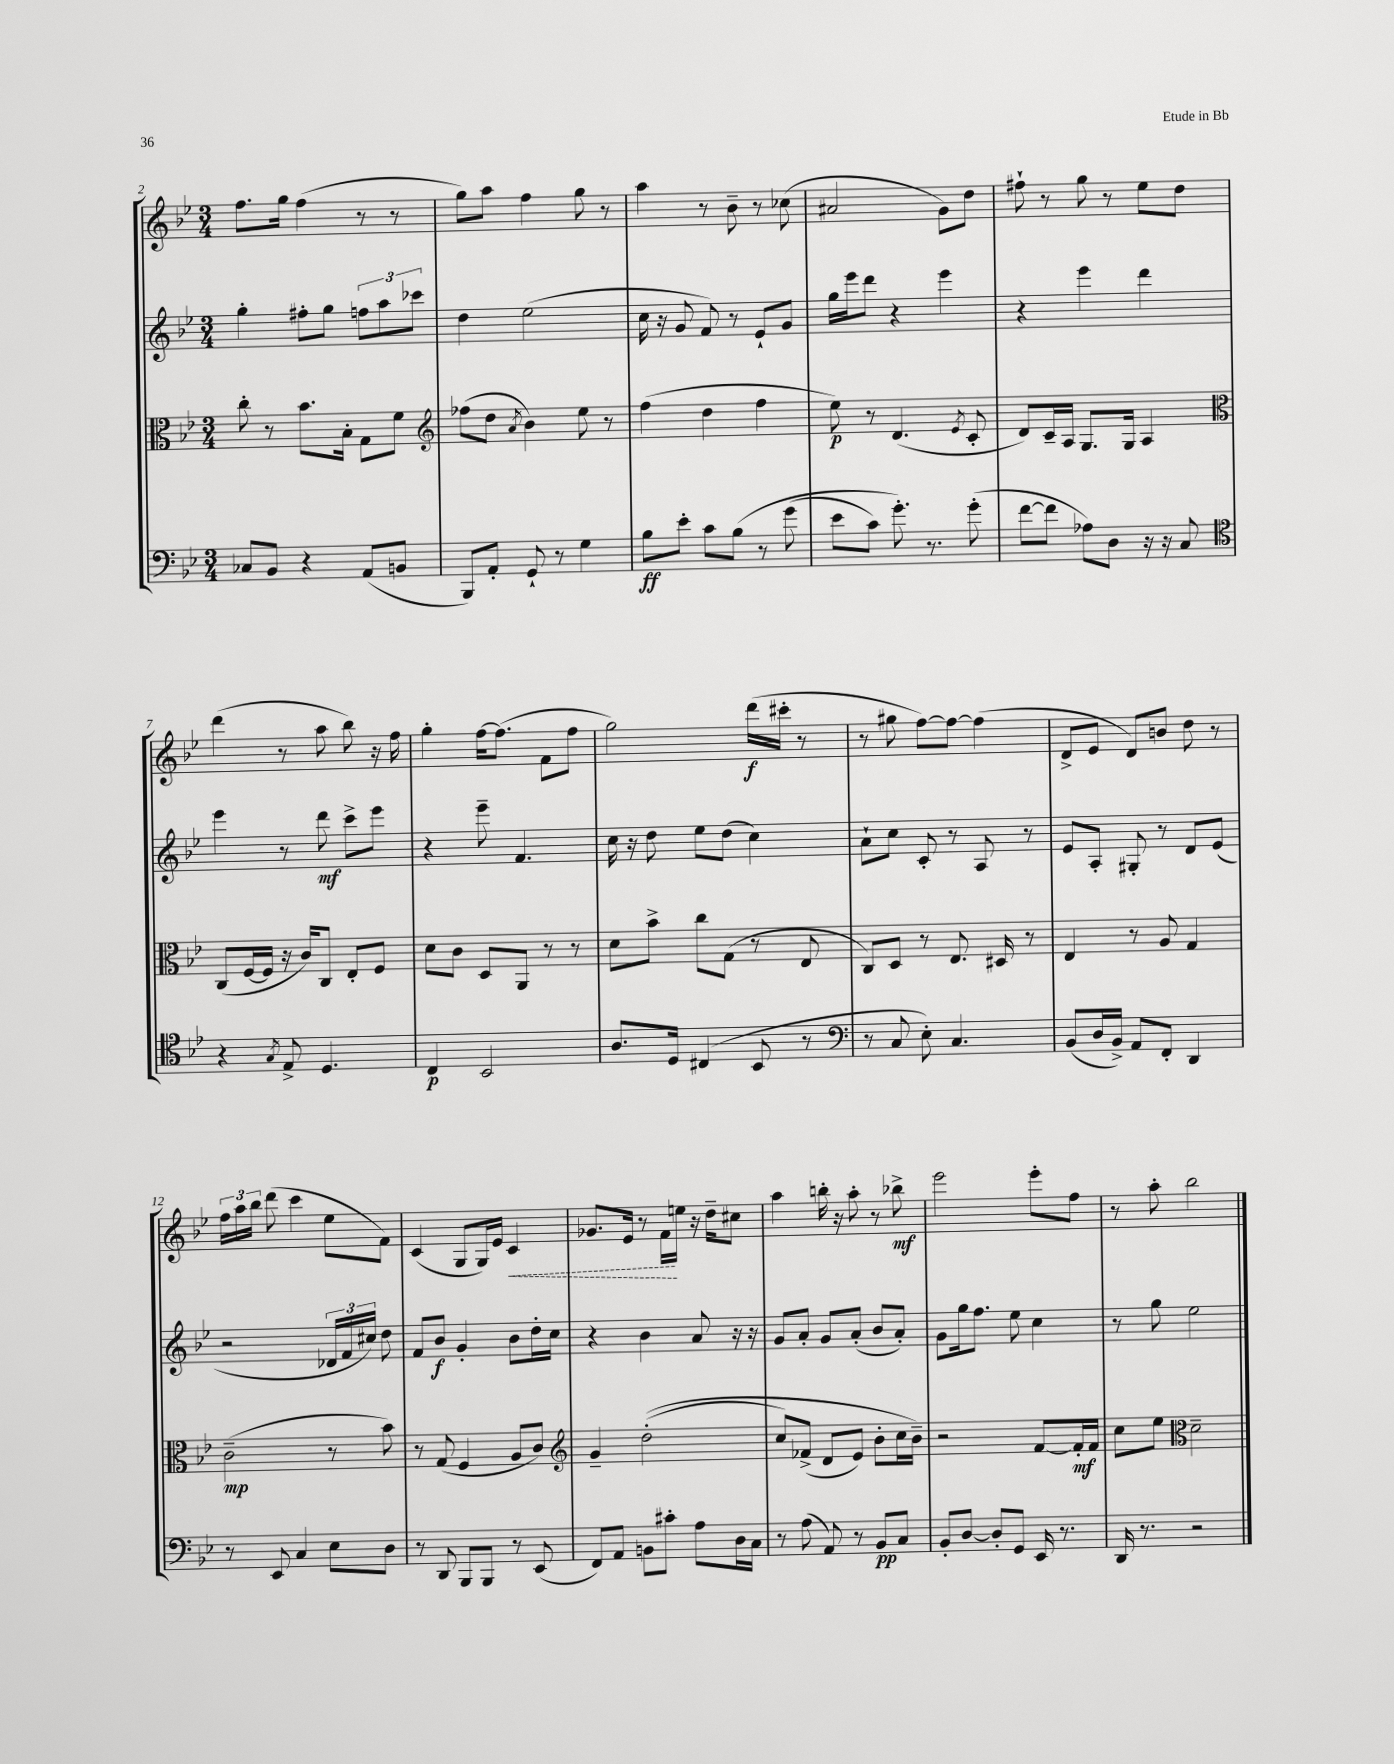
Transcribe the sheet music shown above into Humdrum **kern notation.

**kern	**kern	**kern	**kern
*staff4	*staff3	*staff2	*staff1
*clefF4	*clefC3	*clefG2	*clefG2
*k[b-e-]	*k[b-e-]	*k[b-e-]	*k[b-e-]
*M3/4	*M3/4	*M3/4	*M3/4
8C-	8cc'	4gg'	8.ff
8BB-	8r	.	.
.	.	.	16gg
4r	8.b-	8ff#'	(4ff
.	.	8gg	.
.	16B-'	.	.
(8AA	8G	12ff	8r
.	.	12aa	.
8BB	8f	.	8r
.	.	12ccc-	.
=	=	=	=
*	*clefG2	*	*
8BBB-)	(8ff-	4dd	8gg)
8AA'	8dd	.	8aa
.	8qa	.	.
8GG`	4b-)	(2ee-	4ff
8r	.	.	.
4G	8ee-	.	8gg
.	8r	.	8r
=	=	=	=
8B-	(4ff	16cc	4aa
.	.	16r	.
8e-'	.	8g	.
8c	4dd	8f)	8r
&(8B-	.	8r	8b-~
8r	4ff	8e-`	8r
(8g	.	8g	(8cc-
=	=	=	=
8e-	8ee-)	16gg	2a#
.	.	16eee-	.
8c)	8r	8ddd	.
8.g'&)	(4.d	4r	.
8.r	.	.	.
.	.	4eee-	8g)
.	8qe-	.	.
(8g'	8c'	.	8dd
=	=	=	=
[8f	8d)	4r	8ff#`
8f]	16c~	.	8r
.	16A	.	.
8A-)	8.G	4eee-	8gg
8D	.	.	8r
.	16G	.	.
16r	4A	4ddd	8ee-
16r	.	.	.
8C	.	.	8dd
=	=	=	=
*clefC4	*clefC3	*	*
4r	(8C	4eee-	(4ddd
.	[16F	.	.
.	16F]	.	.
8qG	.	.	.
8E-^	16r	8r	8r
.	16c)	.	.
4.D	8C	8ddd	8aa
.	8E-'	8ccc^	8bb-)
.	8F	8eee-	16r
.	.	.	16ff
=	=	=	=
4C	8d	4r	4gg'
.	8c	.	.
2BB-	8D	8eee-~	[16ff
.	.	.	(8.ff]
.	8AA	4.f	.
.	8r	.	8f
.	8r	.	8ff
=	=	=	=
8.A	8d	16cc	2gg)
.	.	16r	.
.	8b-^	8dd	.
16D	.	.	.
(4C#	8cc	8ee-	.
.	(8G	(8dd	.
8BB-	8r	4cc)	(16ddd
.	.	.	16ccc#'
8r	8E-	.	8r
=	=	=	=
*clefF4	*	*	*
8r	8C)	8a`	8r
8C	8D	8cc	8gg#
8E-')	8r	8c'	[8ff)
4.C	8.E-	8r	8ff_
.	.	8A	(4ff]
.	16D#	.	.
.	8r	8r	.
=	=	=	=
(8BB-	4E-	8e-	8d^
16D	.	8A'	8e-
16BB-^)	.	.	.
8AA	8r	8G#'	8d)
8FF'	8A	8r	8b
4DD	4G	8d	8dd
.	.	(8e-	8r
=	=	=	=
8r	(2c~	2r	24ff
.	.	.	24aa
.	.	.	24bb-
8EE-	.	.	(8ddd
4C	.	.	4ccc
8E-	8r	24d-	8ee-
.	.	24f	.
.	.	24cc#)	.
8D	8b-)	8dd	8f)
=	=	=	=
8r	8r	8f	(4c
8DD	(8G	8b-	.
8BBB-	4F	4g'	8G
8BBB-	.	.	16G)
.	.	.	16e-
8r	8A	8b-	4c
(8EE-	8c)	16dd'	.
.	.	16cc	.
=	=	=	=
*	*clefG2	*	*
8FF)	4g~	4r	8.g-
8AA	.	.	.
.	.	.	16e-
8BB	&((2dd'	4b-	8r
8c#'	.	.	16f
.	.	.	16ee
8A	.	8a	16r
.	.	.	16dd~
16D	.	16r	8cc#
16C	.	16r	.
=	=	=	=
8r	8cc)	8g	4aa
(8A	(8f-^	8a'	.
8AA)	8d	8g	16bb'
.	.	.	16r
8r	8e-)	(8a'	8aa'
8BB-	8b-'	8b-	8r
8C	16cc	8a')	8bb-^
.	16b-~&)	.	.
=	=	=	=
8BB-'	2r	8g	2eee-
[8D	.	16gg	.
.	.	8.ff	.
8D']	.	.	.
8GG	.	8ee-	.
16EE-	[8f	4cc	8eee-'
8.r	.	.	.
.	16f']	.	8ff
.	16f	.	.
=	=	=	=
16DD	8cc	8r	8r
8.r	.	.	.
.	8ee-	8gg	8aa'
*	*clefC3	*	*
2r	2d~	2ee-	2bb-
==	==	==	==
*-	*-	*-	*-
